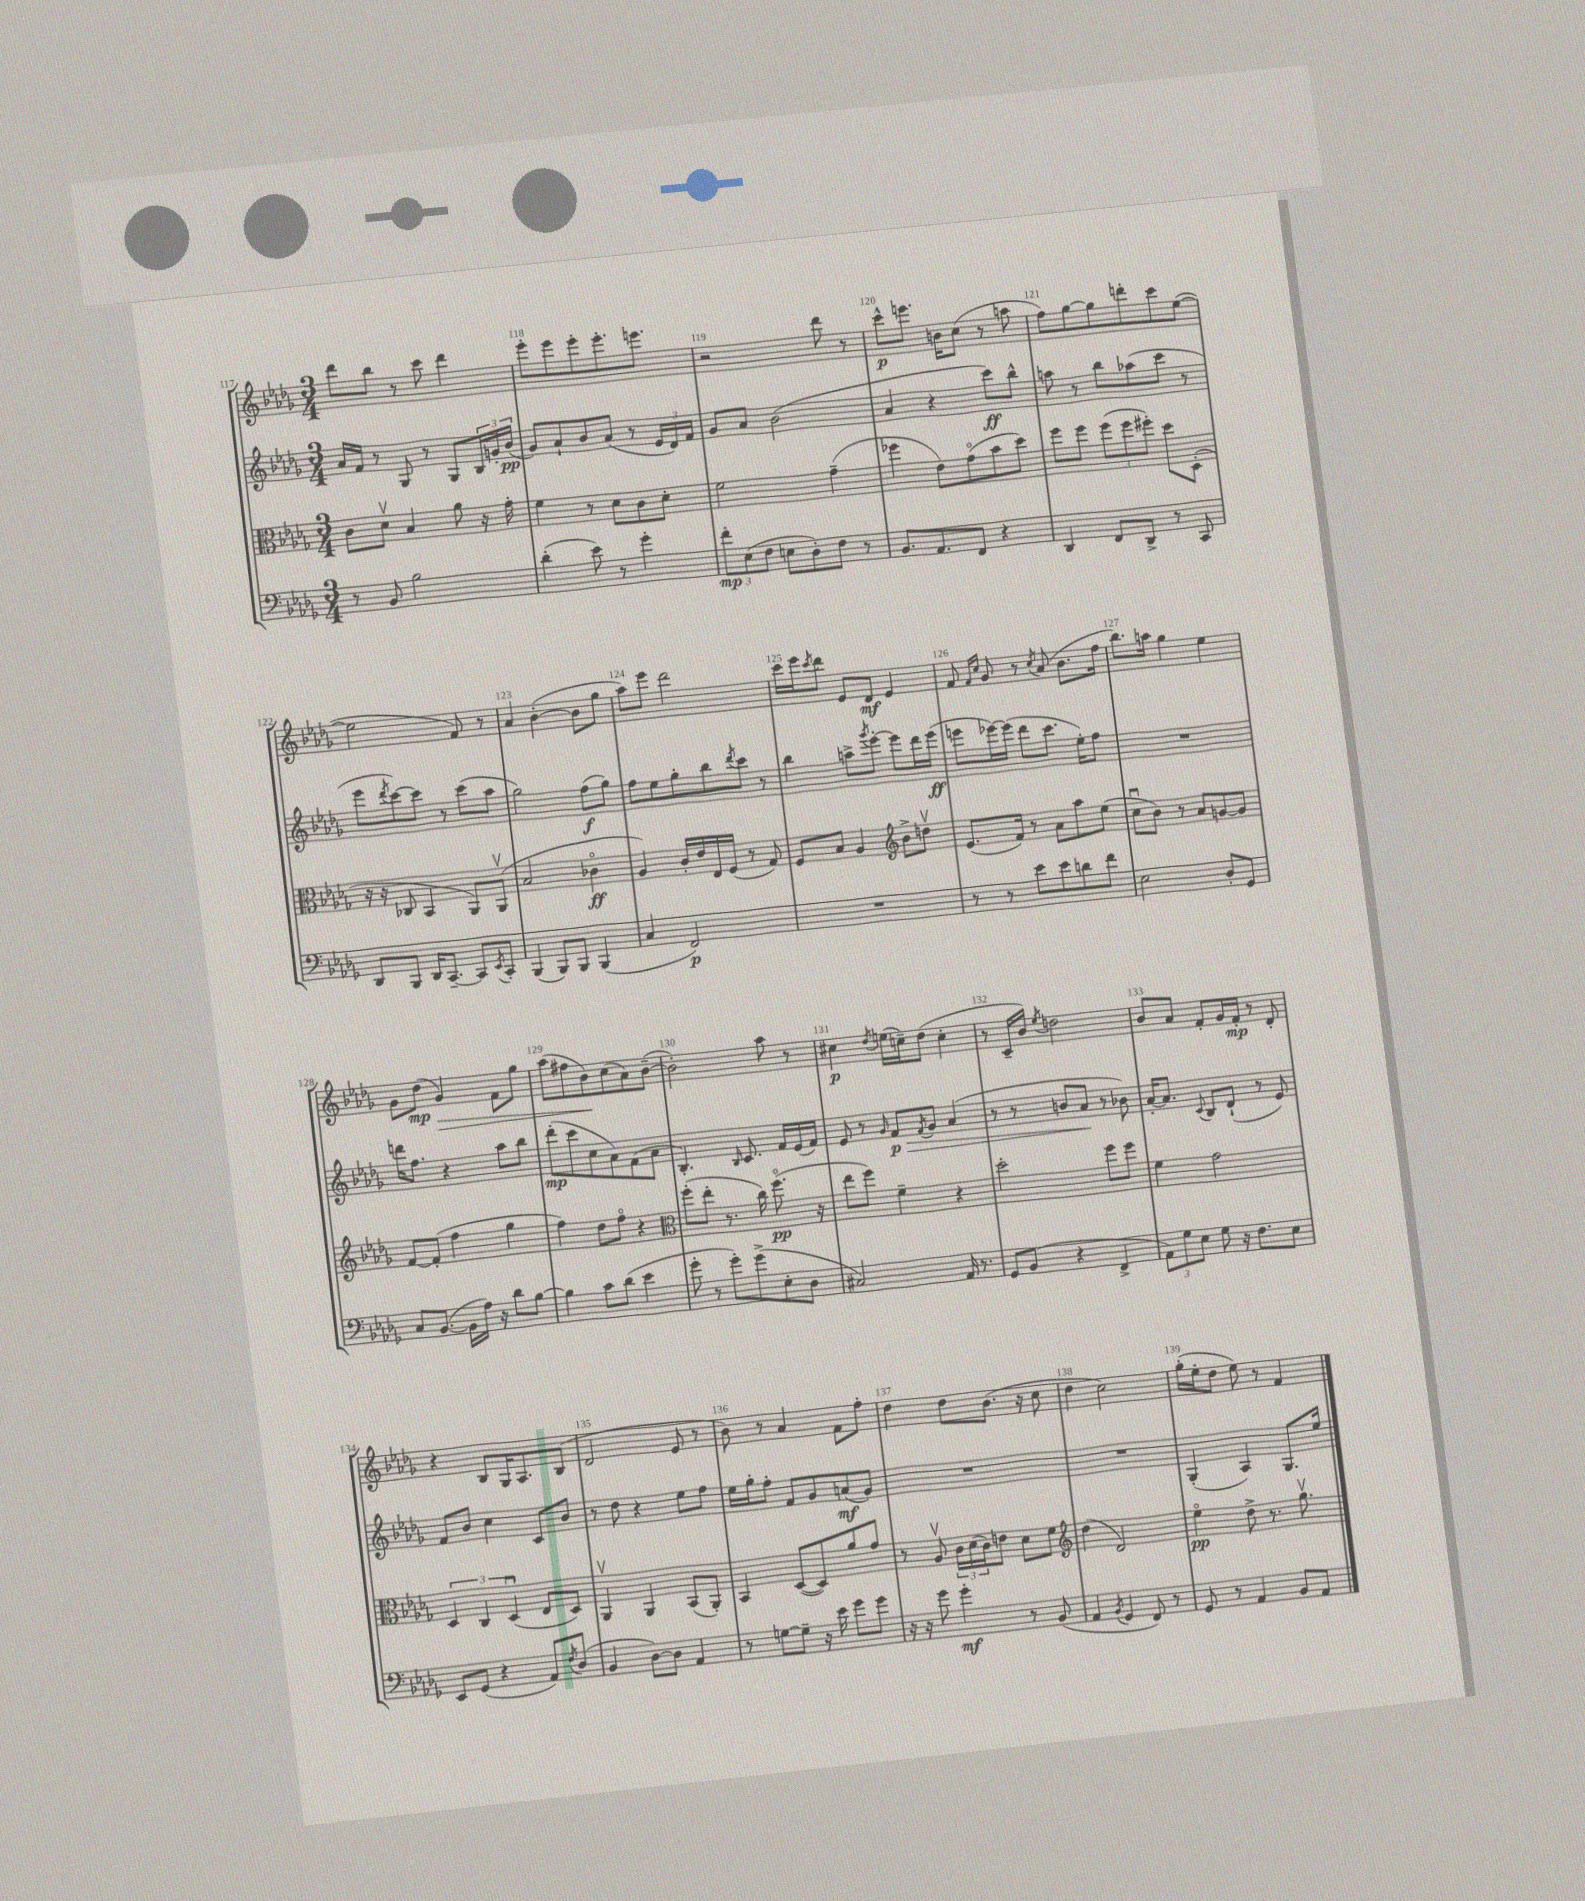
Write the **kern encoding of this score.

**kern	**kern	**kern	**kern
*staff4	*staff3	*staff2	*staff1
*clefF4	*clefC3	*clefG2	*clefG2
*k[b-e-a-d-g-]	*k[b-e-a-d-g-]	*k[b-e-a-d-g-]	*k[b-e-a-d-g-]
*M3/4	*M3/4	*M3/4	*M3/4
8r	8c	16a-	8ddd-
.	.	16f	.
8BB-	8d-v	8r	8bb-
2B-	4B-	8G-	8r
.	.	8r	8ccc
.	8a-	8G-	4ddd-
.	16r	24B-	.
.	.	24g'	.
.	16g-'	.	.
.	.	(24b-	.
=	=	=	=
(4d-'	4f	8g-)	8eee-'
.	.	8a-`	8eee-
8e-)	8r	8b-	8eee-'
8r	8d-	(8a-	8.eee-'
4g-'	8c	8r	.
.	.	.	8.eee
.	8d-'	24e-	.
.	.	24d-)	.
.	.	24f	.
=	=	=	=
12f'	2f	8g-	2r
(12E-	.	.	.
.	.	8a-	.
12F	.	.	.
8E	.	(2b-	.
8D-')	.	.	.
8F	(4g-~	.	8ddd-
8r	.	.	8r
=	=	=	=
8.BB-	4ff-	4a-	8ccc^^
.	.	.	8.eee
8.AA-	.	.	.
.	8e-)	4r	.
.	.	.	16b
8FF	(8g-o	.	(8cc
4r	8b-	8ccc)	8r
.	8dd-)	8bb-^^	8aa
=	=	=	=
4DD-	8ff	8aa	8ff)
.	8ff	8r	[8gg-
8FF	(12ff	8bb-	8gg-]
.	12ff	.	.
8DD-^	.	(8aa-	8ddd'
.	12ff#')	.	.
8r	8dd-	8ccc	8ccc
8CC	(8D-'	8r	([8ee-
=	=	=	=
8DD-	16r	8eee-	2ee-]
.	16r	.	.
.	.	8qddd-	.
8BBB-	8C-	[8ccc)	.
16DD-	4BB-	8ccc]	.
[8.CC~	.	.	.
.	.	8r	.
8CC]	8AA-)	(8ccc	8f)
8qEE-	.	.	.
8CC'	(8AA-v	8aa-	8r
=	=	=	=
(4BBB-	2B-	2gg-)	4a-
8BBB-)	.	.	([4b-'
8BBB-	.	.	.
(4BBB-	4c-o	(8ff	8b-]
.	.	8gg-)	8gg-
=	=	=	=
4C	4A-)	8ff	8aa-)
.	.	8ee-	8eee-
2FF)	16c'	8gg-'	2ddd-
.	16e-	.	.
.	16E-	8bb-	.
.	(16F	.	.
.	.	8qddd-	.
.	8r	8ccc	.
.	8G-)	8r	.
=	=	=	=
2.r	8F	4bb-	16ccc
.	.	.	16eee-
.	.	.	8qccc
.	8B-	.	8ddd-
.	4A-	8aa^	8e-
.	.	8qggg-	.
.	.	[8eee-'	8d-
*	*clefG2	*	*
.	8b-^	8eee-]	4e-
.	8ddv	16ddd-	.
.	.	(16eee-	.
=	=	=	=
8r	(8.e-	8eee	8f
.	.	.	16qqf
.	.	.	16qqcc
8r	.	[16eee-)	8g-
.	16f)	(16eee-]	.
8e-	8r	8ddd-	8r
.	.	.	8qcc
8e-	8a-	8.ccc	(8a-
8d	8aa-	.	8.b-
.	.	16ee-')	.
8f	(8ee-	8ff	.
.	.	.	16ff
=	=	=	=
2E-	8ccu	2.r	8.bb-)
.	8b-)	.	.
.	.	.	16aa
.	8r	.	4gg-
.	8a-	.	.
8D-'	[8g	.	4ee-
8GG-	8g]	.	.
=	=	=	=
8C	[8f	16ddd	8g-
.	.	8.ff	.
([8.BB-	(8f']	.	(8dd-
.	4ff	4r	4g-)
16BB-]	.	.	.
16A-)	.	.	.
16r	.	.	.
8d-	4gg-	8aa-	8f
[8B-	.	8bb-	8gg-
=	=	=	=
4B-]	4ff)	(8ddd-'	(8aa-
.	.	8ccc	8ff#
8c	8dd-	8cc	8b-)
(8d-	8ffo	8a-)	(8cc
4e-	4r	(8f	8a-)
.	.	8a-	([8b-~
=	=	=	=
*	*clefC3	*	*
8g-'	(8ff'	4.B-')	2b-'])
8r	8ee-'	.	.
8g-')	8.r	.	.
.	.	16qqB-	.
(8g-^	.	8.c	.
.	16cc)	.	.
8E-'	(8.ffo	.	8aa-
.	.	16f	.
8D-	.	(16e-	8r
.	16r	16f)	.
=	=	=	=
2C#)	8ee-	8e-	4cc#
.	8ff)	8r	.
.	.	16qqg-	8qdd-
.	4f~	8f	(16ee
.	.	.	16cc~)
.	.	8qf	.
.	.	8g-	(8dd-
16AA-	4r	(4a-	4cc'
8.r	.	.	.
=	=	=	=
8GG-	2dd-'	8r	8r
(8BB-	.	8r	16c~
.	.	.	16b-)
.	.	.	8qee-
4r	.	8b	2dd
.	.	8a-	.
4FF^	8ff	8r	.
.	8ff	8b-)	.
=	=	=	=
12AA-)	4f	[16a-'	8b-
.	.	8.a-]	.
12G-	.	.	.
.	.	.	8a-
12E-	.	.	.
.	.	8qqc	.
8G-	2g-	8B-	8f'
16r	.	(8d-`	16g-
8.F	.	.	16f'
.	.	8r	8r
8E-	.	8e-)	8d-'
=	=	=	=
8EE-	6D-	8f	4r
(8GG-	.	8b-	.
.	6C	.	.
4r	.	4cc	8B-
.	(6D-u	.	.
.	.	.	16G-
.	.	.	8.A-
8AA-)	8E-	8c	.
8qF	.	.	.
(8D-	8D-)	8b-	(8B-
=	=	=	=
4BB-	4AA-v	8r	2d-
.	.	8dd-	.
[8D-)	4AA-	4r	.
8D-]	.	.	.
4AA-	(8BB-	8ee-	8e-
.	8AA-')	8ff	8r
=	=	=	=
8r	4BB-	16ee-	8b-)
.	.	16gg-'	.
[8G	.	8ff'	8r
8G~]	([8D-	8f	4a-
16r	8D-])	8g-	.
16e-	.	.	.
8g-	8a-	(8a	8f
8g-	8g-	8g-)	8ff'
=	=	=	=
16r	8r	2.r	4dd-
16r	.	.	.
8g-	8A-v	.	.
4g-'	24c	.	8dd-
.	(24d-	.	.
.	24c)	.	.
.	8e	.	(8.b-
8r	8d-	.	.
.	.	.	16r
(8BB-	8f	.	8cc
=	=	=	=
*	*clefG2	*	*
4AA-	(4dd-	2.r	4dd-
8qBB-	.	.	.
4GG-	2d-)	.	2cc)
8FF)	.	.	.
8r	.	.	.
=	=	=	=
8GG-	4ee-o	(4G-'	(16gg-'
.	.	.	16ee-'
8r	.	.	8dd-
4AA-	8dd-^	4A-)	8ee-)
.	8.r	.	8r
8BB-	.	8.G-	4f
.	8.gg-v	.	.
8AA-	.	.	.
.	.	16ee-	.
==	==	==	==
*-	*-	*-	*-
